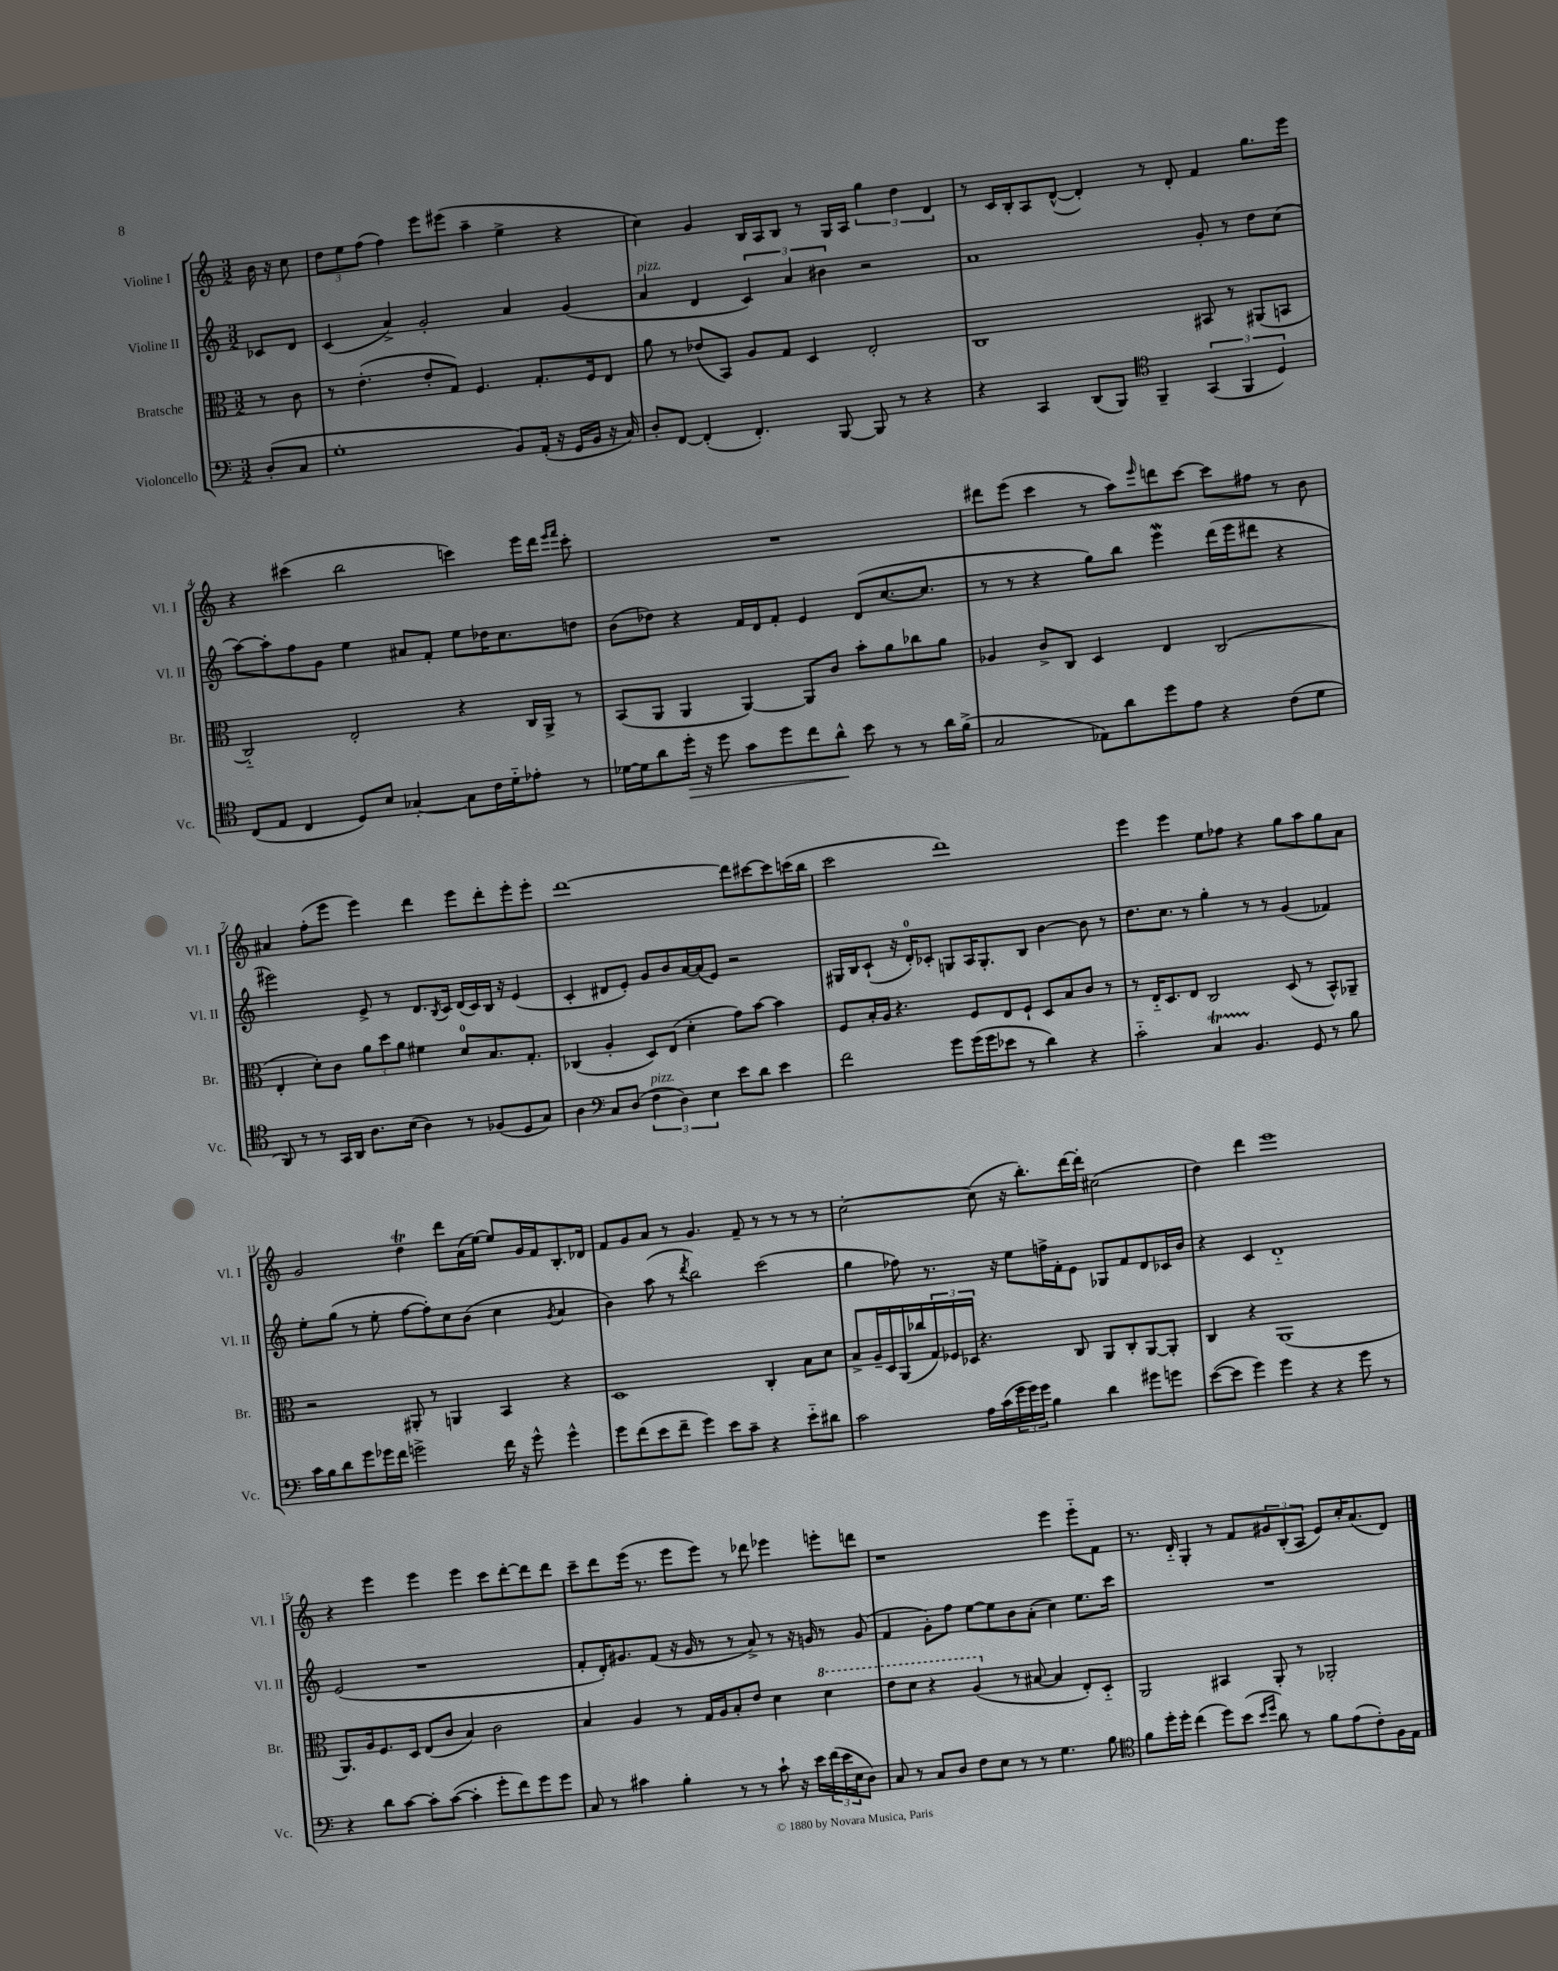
<<
\new StaffGroup <<
\new Staff = "s0" \with { instrumentName = "Violine I" shortInstrumentName = "Vl. I" } {
    \clef treble \key c \major \numericTimeSignature \time 3/2 \partial 4
    b'16 r16 c''8 |
    \tuplet 3/2 { d''8 e''8 f''8( } f''4) e'''8 eis'''8( a''4-- e''4-> r4 |
    c''4) g'4 b16 a16 b8 r8 g16 a16 \tuplet 3/2 { g''4 d''4 d'4 } |
    r8 c'16 b16-. a8 d'8~-^( d'4-.) r8 d'8-. f'4 g''8. e'''16 |
    r4 cis'''4( b''2 c'''4) e'''16 d'''16 \grace { e'''16 f'''16 } c'''8-. |
    R1. |
    dis'''8 e'''8( c'''4 r8 a''8) \grace { e'''16 } d'''8 c'''8~ c'''8 fis''8 r8 b'8 |
    ais'4 f''8-.( e'''8 e'''4) d'''4 e'''8 d'''8-. e'''8-. e'''8-. |
    d'''1~ d'''8 cis'''8~ cis'''8 c'''16( b''16 |
    c'''2 d'''1) |
    e'''4 e'''4 e''8 fes''8 r4 g''8 a''8 g''8 a'8 |
    g'2 d''4\trill d'''8 a'16( e''16~) e''8 g'16 f'16 b8.-. des'16 |
    f'8 g'8 a'8 r8 g'4. f'8-- r8 r8 r8 r8 |
    c''2~-. c''8( r16 b''8.-.) d'''16~ d'''16-. cis''2( |
    d''4) d'''4 e'''1 |
    r4 e'''4 e'''4 e'''4 c'''8 d'''8~-. d'''8 d'''8 |
    c'''8-- d'''8 e'''16( r8. e'''8 e'''8) r8 des'''8 ees'''4 e'''8-. d'''8 |
    r1 e'''4 e'''8-_ f'8 |
    r8. d'16-_ g4-. r8 f'8 \tuplet 3/2 { gis'8 b8-.( a8 } e'8) c''16-. a'8.( d'8) \bar "|." |
}
\new Staff = "s1" \with { instrumentName = "Violine II" shortInstrumentName = "Vl. II" } {
    \clef treble \key c \major \numericTimeSignature \time 3/2 \partial 4
    ces'8 d'8 |
    c'4( a'4->) g'2-. a'4 g'4( |
    a'4^\markup { \italic "pizz." } d'4 \tuplet 3/2 { c'4) a'4 bis'4 } r2 |
    a'1 g'8-. r8 d''8 c''8( |
    a''8~) a''8-. f''8 g'8 e''4 ais'8 f'8-. e''8 des''16 c''8. d''8 |
    b'8( des''8) r4 f'16 d'16 f'8-. e'4 d'8( c''8.~ c''8. |
    r8 r8 r4 g''8) b''8 e'''4\mordent d'''16( e'''16 dis'''8 r4 |
    eis'''2) e'8-> r8 d'8. \acciaccatura { b8 } c'16 d'16( c'16) b16 r16 e'4( |
    c'4-. dis'8 e'8-.) g'8 b'8 a'16~ a'16( e'8) r2 |
    gis16 b16 c'8-!( r16 d'16-0-.) ces'8-. g8 a16 g8.-. b8 b'4~ b'8 r8 |
    d''8. c''8. r8 g''4-. r8 r8 g'4( fes'4) |
    e''8-. g''8( r8 e''8-. f''8~ f''8-.) c''8 b'8( c''4 \acciaccatura { g'8 } a'4 |
    b'4) a''8( r8 \acciaccatura { d'''8 } b''2) c'''2( |
    g''4 fes''8) r8. r16 e''8 f''16-> f'16-. e'8 ges8 f'8 d'8 ces'16 b'16 |
    r4 c'4 d'1-_ |
    e'2( r1 |
    f'8-. d'16-.) gis'8. f'8( r16 gis'16 r8 r8 a'8->) r8 r16 g'16 r8 g'8( |
    f'4 g'8-.) f''8 e''8~ e''8 b'8 a'8-.( c''4) e''8. c'''16 |
    R1. \bar "|." |
}
\new Staff = "s2" \with { instrumentName = "Bratsche" shortInstrumentName = "Br." } {
    \clef alto \key c \major \numericTimeSignature \time 3/2 \partial 4
    r8 c'8 |
    r8 e'4.-.( e'8-. g8) f4. g8.-. f16 e8 |
    a'8 r8 ees'8( b,8) a8 g8 d4 e2-. |
    c1 bis,8 r8 ais,8( b,8 |
    c2-_) e2-. r4 c16 a,16-> r8 |
    b,8( a,8 a,4 a,4~) a,8 c'8 b'8-. a'8 ces''8 a'8 |
    aes4 c'8-> c8 d4 e4 c2( |
    e4-. d'8-.) c'8 \tuplet 3/2 { a'8 d''8 a'8 } fis'4 d'8-0 b8. g8.-. |
    ces4( a4-. d8) e8( d'4-. g'8) b'8~ b'4 |
    f8 b16-. a16 r4. f8 e8 f8-! d8 b8 c'8 r8 |
    r8 e16-_ d8. e8 c2 d8( r8 b,8-^) aes,8-- |
    r2 ais,8-. r8 a,4 b,4 r4 |
    d1 c4-. b8 d'8 |
    b8-> a16-- d16 a,16( ces''16 \tuplet 3/2 { g16) fes16 des16 } r4. c8 a,8 c8-. a,8~ a,8-. |
    c4 r4 a,1( |
    a,8.) a16 f8. d16 e8( c'8 b4) c'2 |
    b4 a4 r8 g16 a16 b8-. e'8 d'4 \ottava #1 d''4 |
    e''8 d''8 r4 a'4( \ottava #0 r8 bis8~ bis4 e8-.) d8-_ |
    a,2 bis,4 a,8-. r8 aes,2-. \bar "|." |
}
\new Staff = "s3" \with { instrumentName = "Violoncello" shortInstrumentName = "Vc." } {
    \clef bass \key c \major \numericTimeSignature \time 3/2 \partial 4
    d8-.( c8 |
    g1-. b,8) a,16-.( r16 g,16 b,16 r16 c16) |
    d8-. f,8~ f,4-.( f,4.-.) b,,8~ b,,8 r8 r4 |
    r4 c,4 d,8( b,,8) \clef tenor f,4-- \tuplet 3/2 { g,4( f,4 d4) } |
    c8( e8 c4 d8) b8 ges4~-. ges8 c'16 d'16-_ ees'8-. r8 |
    des'16~ des'16 a'8 d''16-.\> r16 d''8 g'8 d''8 c''8 a'8-^\! b'8 r8 r8 a'16 f'16->( |
    g2 ees8) a'8 d''8 e'8 r4 c'8( d'8 |
    a,8) r8 r8 g,16 a,16 a8. b16( a4) r8 fes8( d8 g8) |
    a4 \clef bass c8 d8( \tuplet 3/2 { f4^\markup { \italic "pizz." } d4) e4 } e'8 d'8 e'4 |
    f'2 g'8 g'16( g'16 ees'8 r8 d'4) r4 |
    c'2-_ c4\startTrillSpan b,4.\stopTrillSpan g,8 r8 b8 |
    c'16 b16 d'8 g'8 ges'16 f'16 g'2-> f'16 r16 g'8-^ g'4-^ |
    g'8 f'8( e'8 f'8-- g'4) e'8 c'8-- r4 e'8-_ dis'8 |
    c'2 a16 c'16( \tuplet 3/2 { g'16 g'16) g'16 } b4 d'4 gis'8 g'8 |
    e'8~( e'8 g'4) g'4 r4 r4 g'8 r8 |
    r4 d'8 c'8~ c'8-. c'8~( c'4-. g'8-. f'8) g'8 g'8 |
    c8 r8 cis'4 b4-. r8 r8 cis'8-! r16 e'16 \tuplet 3/2 { f'16( e'16 e16 } d8) |
    c8 r8 c8 d8 f8 e8 r8 r8 g4. b8 |
    \clef tenor f'8 d''16-. d''16-. c''4( d''8) b'8( \grace { b'16 d''16 } a'8) r8 f'8 e'8( c'8-.) f16 e16 \bar "|." |
}
>>
>>
